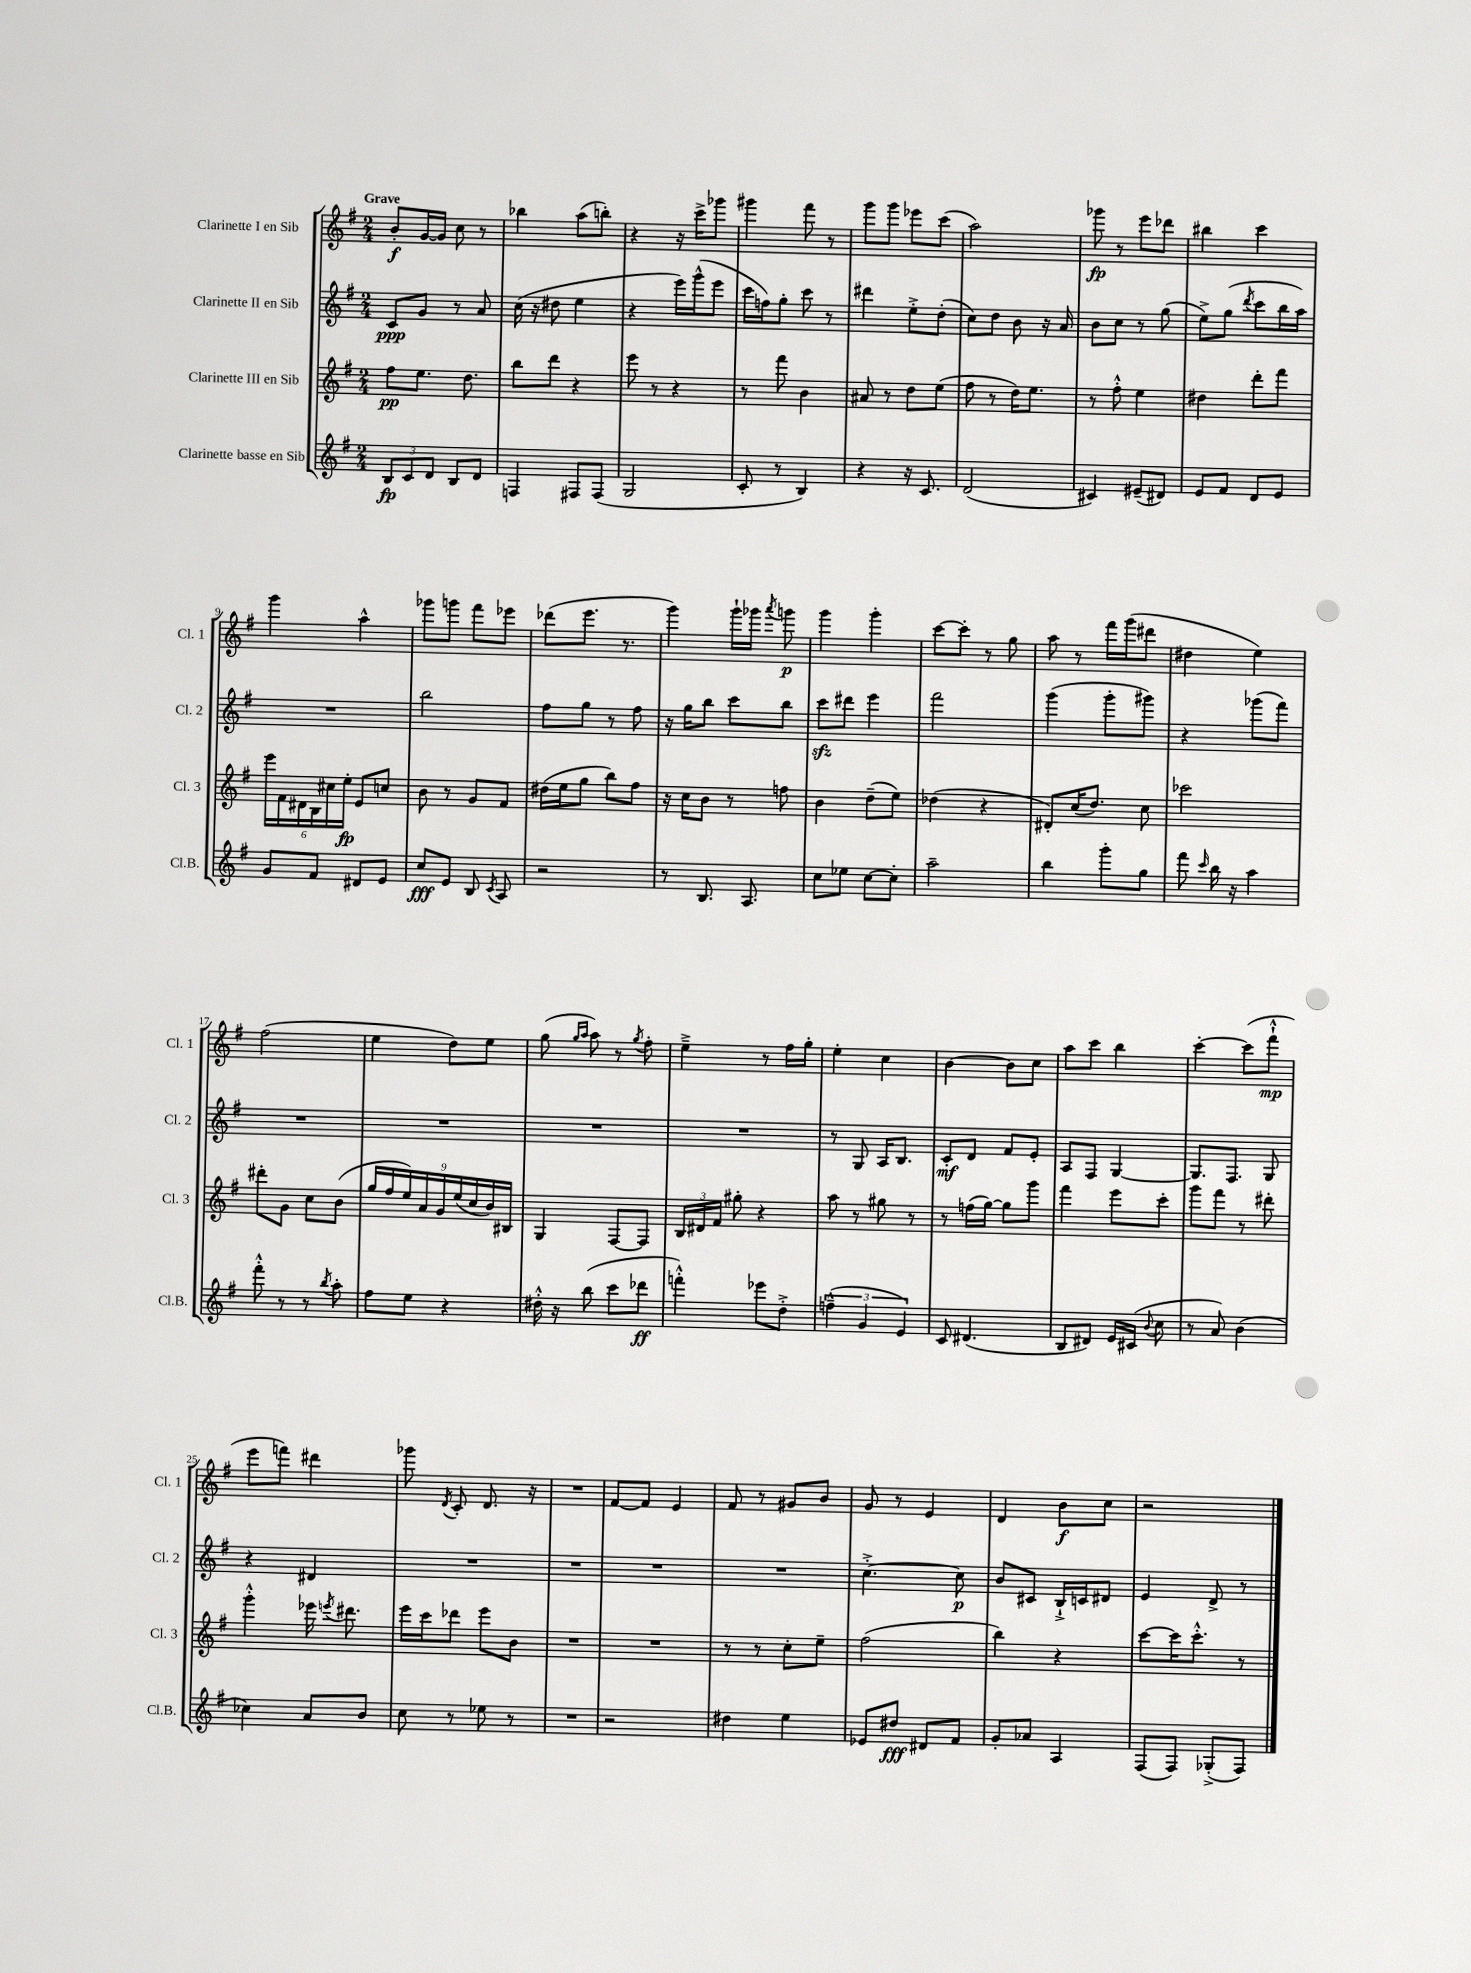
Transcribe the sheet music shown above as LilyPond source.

<<
\new StaffGroup <<
\new Staff = "s0" \with { instrumentName = "Clarinette I en Sib" shortInstrumentName = "Cl. 1" } {
    \clef treble \key g \major \numericTimeSignature \time 2/4 \tempo "Grave"
    \autoBeamOff b'8[-.\f g'16~ g'16] c''8 r8 |
    bes''4 a''8[( b''8]-.) |
    r4 r16 c'''16[-> ges'''8] |
    gis'''4 fis'''8 r8 |
    g'''8[ g'''8] ees'''8[ c'''8]( |
    a''2) |
    ges'''8\fp r8 e'''8[ des'''8] |
    bis''4 c'''4 |
    g'''4 a''4-^ |
    ges'''8[ g'''8] fis'''8[ ees'''8] |
    des'''8[( e'''8.] r8. |
    g'''4) g'''16[-! ges'''16] \acciaccatura { a'''8 } g'''8\p |
    g'''4 g'''4-. |
    c'''8[~ c'''8]-. r8 g''8 |
    a''8 r8 fis'''16[ g'''16( dis'''8] |
    dis''4 e''4) |
    fis''2( |
    e''4 d''8[) e''8] |
    g''8( \grace { g''16[ a''16] } a''8) r8 \acciaccatura { g''8 } fis''8-. |
    e''4---> r8 fis''16[ g''16]-. |
    e''4-. c''4 |
    b'4~ b'8[ c''8] |
    a''8[ c'''8] b''4 |
    c'''4~-. c'''8[( fis'''8]-!-^\mp |
    e'''8[ f'''8]) dis'''4 |
    ges'''8 \acciaccatura { d'8 } c'8-. d'8. r16 |
    R2 |
    fis'8[~ fis'8] e'4 |
    fis'8 r8 gis'8[ b'8] |
    g'8 r8 e'4 |
    d'4 b'8[\f c''8] |
    r2 \bar "|." |
}
\new Staff = "s1" \with { instrumentName = "Clarinette II en Sib" shortInstrumentName = "Cl. 2" } {
    \clef treble \key g \major \numericTimeSignature \time 2/4
    \autoBeamOff c'8[\ppp g'8] r8 a'8 |
    c''16( r16 dis''8 e''4 |
    r4 e'''16[) g'''16-^( e'''8] |
    c'''16[ f''16) g''8]-. c'''8 r8 |
    dis'''4 e''8[-.-> d''8]-.( |
    c''8[) d''8] b'8 r16 a'16 |
    b'8[ c''8] r8 g''8( |
    e''8[->) g''8]( \acciaccatura { d'''8 } c'''8[ b''16 a''16]) |
    R2 |
    b''2 |
    fis''8[ g''8] r8 fis''8 |
    r16 g''16[ b''8] c'''8[ b''8] |
    c'''8[\sfz dis'''8] e'''4 |
    fis'''2 |
    g'''4( g'''8[-. gis'''8]) |
    r4 ges'''8[( fis'''8]) |
    R2 |
    R2 |
    R2 |
    R2 |
    r8 g8 a16[ b8.] |
    c'8[-.\mf d'8] fis'8[ e'8]-. |
    a8[ fis8] g4~ |
    g8.[ fis8.] g8 |
    r4 dis'4 |
    R2 |
    R2 |
    R2 |
    R2 |
    c''4.~-.-> c''8\p |
    b'8[ cis'8] b16[-!-> c'16 dis'8] |
    e'4 d'8-> r8 \bar "|." |
}
\new Staff = "s2" \with { instrumentName = "Clarinette III en Sib" shortInstrumentName = "Cl. 3" } {
    \clef treble \key g \major \numericTimeSignature \time 2/4
    \autoBeamOff fis''8[\pp e''8.] d''8. |
    b''8[ d'''8] r4 |
    e'''8 r8 r4 |
    r8 fis'''8 b'4 |
    ais'8 r8 d''8[ e''8]( |
    fis''8 r8 d''16[) e''8.] |
    r8 fis''8-.-^ e''4 |
    dis''4 d'''8[-. fis'''8] |
    \tuplet 6/4 { e'''16[ fis'16 dis'16 b16 cis''16 e''16]-.\fp } e'8[ c''8] |
    b'8 r8 g'8[ fis'8] |
    dis''16[( e''16 g''8] b''8[) fis''8] |
    r16 c''16[ b'8] r8 f''8 |
    b'4 d''8[--( e''8]) |
    des''4( r4 |
    dis'8[-.) c''16( d''8.]) c''8 |
    ces'''2 |
    dis'''8[-. g'8] c''8[ b'8]( |
    \tuplet 9/8 { g''16[ fis''16 e''16) a'16 g'16 e''16( c''16 b'16) bis16] } |
    g4 fis8[~ fis8] |
    \tuplet 3/2 { b16[ dis'16 fis'16] } gis''8-. r4 |
    a''8 r8 gis''8 r8 |
    r8 f''16[( g''16]~) g''8[ g'''8] |
    fis'''4 e'''8[ c'''8]-. |
    g'''8[ fis'''8] r8 dis'''8-. |
    g'''4-.-^ ees'''16 \acciaccatura { e'''8 } dis'''8. |
    e'''16[ c'''16 des'''8] e'''8[ b'8] |
    R2 |
    R2 |
    r8 r8 c''8[-. e''8]-- |
    fis''2( |
    b''4) r4 |
    c'''8[~ c'''16 c'''8.]-.-^ r8 \bar "|." |
}
\new Staff = "s3" \with { instrumentName = "Clarinette basse en Sib" shortInstrumentName = "Cl.B." } {
    \clef treble \key g \major \numericTimeSignature \time 2/4
    \autoBeamOff \tuplet 3/2 { b8[\fp c'8 d'8] } b8[ d'8] |
    f4 fis8[ fis8]( |
    g2 |
    c'8-. r8 b4) |
    r4 r16 c'8. |
    d'2( |
    cis'4) eis'8[--( dis'8]) |
    e'8[ fis'8] d'8[ e'8] |
    g'8[ fis'8] dis'8[ e'8] |
    c''8[\fff e'8] b8 \acciaccatura { c'8 } a8 |
    r2 |
    r8 b8. a8. |
    c''8[ ees''8] c''8[~ c''8]-. |
    a''2-- |
    b''4 g'''8[-. g''8] |
    fis'''8 \grace { c'''16 } b''16 r16 a''4 |
    fis'''8-.-^ r8 r8 \acciaccatura { b''8 } a''8-. |
    fis''8[ e''8] r4 |
    dis''16-.-^ r16 b''8( c'''8[ des'''8]\ff |
    f'''4-.-^) ees'''8[ d''8]-.-> |
    \tuplet 3/2 { f''4---^( g'4 e'4) } |
    c'8 dis'4.( |
    b8[ dis'8]) e'16[ cis'16]( \appoggiatura { b'8 } c''8 |
    r8 a'8) b'4( |
    ces''4) a'8[ b'8] |
    c''8 r8 ees''8 r8 |
    R2 |
    r2 |
    dis''4 e''4 |
    ees'8[ dis''8]\fff dis'8[ fis'8] |
    g'8[-. aes'8] a4 |
    fis8[( fis8]) ges8[-.->( fis8]) \bar "|." |
}
>>
>>
